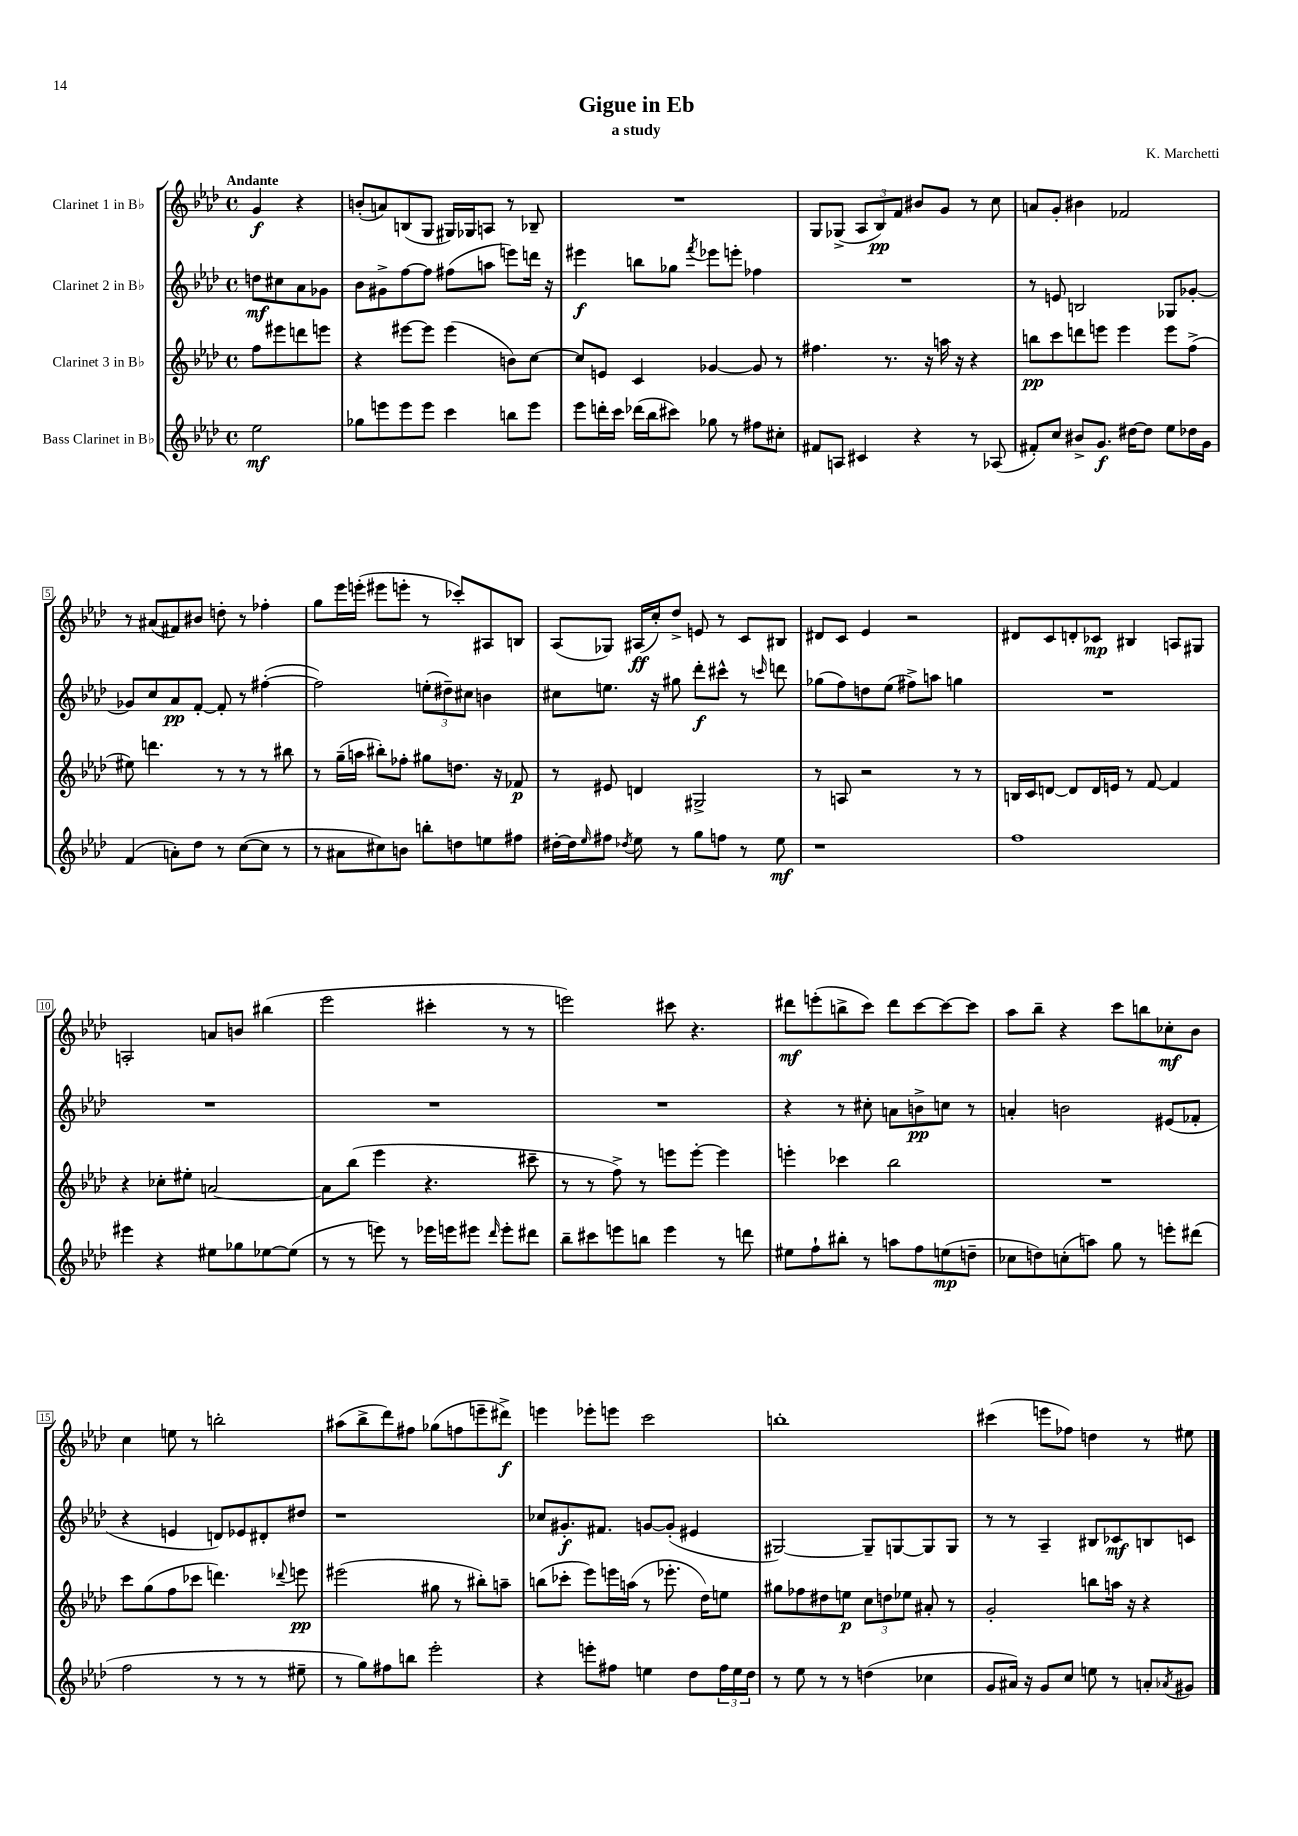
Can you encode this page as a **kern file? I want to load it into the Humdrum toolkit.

**kern	**dynam	**kern	**dynam	**kern	**dynam	**kern	**dynam
*part4	*part4	*part3	*part3	*part2	*part2	*part1	*part1
*staff4	*staff4	*staff3	*staff3	*staff2	*staff2	*staff1	*staff1
*I"Bass Clarinet in B♭	*	*I"Clarinet 3 in B♭	*	*I"Clarinet 2 in B♭	*	*I"Clarinet 1 in B♭	*
*clefG2	*	*clefG2	*	*clefG2	*	*clefG2	*
*k[b-e-a-d-]	*	*k[b-e-a-d-]	*	*k[b-e-a-d-]	*	*k[b-e-a-d-]	*
*M4/4	*	*M4/4	*	*M4/4	*	*M4/4	*
*met(c)	*	*met(c)	*	*met(c)	*	*met(c)	*
=	=	=	=	=	=	=	=
!	!	!	!	!	!	!LO:TX:a:B:t=Andante	!
2ee-\	mf	8ff\L	.	8ddn\L	mf	4g/	f
.	.	8eee#X\	.	8cc#X\	.	.	.
.	.	8dddn\	.	8a-\	.	4r	.
.	.	8eeen\J	.	8g-X\J	.	.	.
=1	=1	=1	=1	=1	=1	=1	=1
8gg-X\L	.	4r	.	8b-\L	.	(8bn'/L	.
8eeen\	.	.	.	8g#X^\	.	8an/)	.
8eee\	.	[8eee#X\L	.	[8ff\	.	(8Bn/	.
8eee\J	.	8eee#\J]	.	8ff\J]	.	8G/J	.
4ccc\	.	(4eee#\	.	(8ff#X\L	.	16G#X/LL)	.
.	.	.	.	.	.	16G-X/J	.
.	.	.	.	8aan\J	.	8An/J	.
8bbn\L	.	8bn\L)	.	8eeen\L)	.	8r	.
8eee\J	.	[8cc\J	.	16dddn\Jk	.	8B-X~/	.
.	.	.	.	16r	.	.	.
=2	=2	=2	=2	=2	=2	=2	=2
8eee-\L	.	8cc/L]	.	4eee#X\	f	1r	.
16dddn'\L	.	8en/J	.	.	.	.	.
16ccc\JJ	.	.	.	.	.	.	.
(16ddd-X\LL	.	4c/	.	8bbn\L	.	.	.
16bb-\J	.	.	.	.	.	.	.
8ccc#X\J)	.	.	.	8gg-X\J	.	.	.
.	.	.	.	8qfff/	.	.	.
8gg-X\	.	[4g-X/	.	8eee-X\L	.	.	.
8r	.	.	.	8eeen'\J	.	.	.
8ff#X\L	.	8g-/]	.	4ff-X\	.	.	.
8cc#X'\J	.	8r	.	.	.	.	.
=3	=3	=3	=3	=3	=3	=3	=3
8f#X/L	.	4.ff#X\	.	1r	.	8G/L	.
8An/J	.	.	.	.	.	(8G-X^/J	.
4c#X/	.	.	.	.	.	12A-/L	.
.	.	.	.	.	.	12B-/)	pp
.	.	8.r	.	.	.	.	.
.	.	.	.	.	.	12f/J	.
4r	.	.	.	.	.	8b#X/L	.
.	.	16r	.	.	.	.	.
.	.	16aan\	.	.	.	8g/J	.
.	.	16r	.	.	.	.	.
8r	.	4r	.	.	.	8r	.
(8A-X/	.	.	.	.	.	8cc\	.
=4	=4	=4	=4	=4	=4	=4	=4
8f#X'/L)	.	8bbn\L	pp	8r	.	8an/L	.
8cc/J	.	8ccc\	.	8en/	.	8g'/J	.
8b#X^/L	.	8dddn\	.	2Bn/	.	4b#X\	.
8.g/J	f	8eeen\J	.	.	.	.	.
.	.	4eee\	.	.	.	2f-X/	.
[16dd#X\KL	.	.	.	.	.	.	.
8dd#\J]	.	.	.	.	.	.	.
8ee-\L	.	8eee\L	.	8G-X/L	.	.	.
16dd-X\L	.	(8ff^\J	.	[8g-X'/J	.	.	.
16g\JJ	.	.	.	.	.	.	.
!!LO:LB:g=z
=5	=5	=5	=5	=5	=5	=5	=5
(4f/	.	8ee#X\)	.	8g-X/L]	.	8r	.
.	.	4.dddn\	.	8cc/	.	(8a#X/L	.
8an'\L)	.	.	.	8a-/	pp	8f#X/)	.
8dd-\J	.	.	.	[8f'/J	.	8b#X/J	.
8r	.	8r	.	8f'/]	.	8ddn'\	.
([8cc\L	.	8r	.	8r	.	8r	.
8cc\J]	.	8r	.	([4ff#X'\	.	4ff-X'\	.
8r	.	8bb#X\	.	.	.	.	.
=6	=6	=6	=6	=6	=6	=6	=6
8r	.	8r	.	2ff#\])	.	8gg\L	.
8a#X\L	.	(16gg~\LL	.	.	.	16eee-\L	.
.	.	16aan\JJ	.	.	.	(16eeen'\JJ	.
8cc#X\)	.	8bb#X'\L)	.	.	.	8eee#X\L	.
8bn\J	.	8ff-X'\J	.	.	.	8eeen'\J	.
8bbn'\L	.	8gg#X\L	.	(12een'\L	.	8r	.
.	.	.	.	12dd#X~\)	.	.	.
8ddn\	.	8.ddn\J	.	.	.	8ccc-X'/L)	.
.	.	.	.	12cc#X\J	.	.	.
8een\	.	.	.	4bn\	.	8A#X/	.
.	.	16r	.	.	.	.	.
8ff#X\J	.	8f-X/	p	.	.	8Bn/J	.
=7	=7	=7	=7	=7	=7	=7	=7
[16dd#X'\LL	.	8r	.	8cc#X\L	.	(8A-/L	.
16dd#\J]	.	.	.	.	.	.	.
16qqee-/	.	.	.	.	.	.	.
8ff#X\J	.	8e#X/	.	8.een\J	.	8G-X/J)	.
8qdd-X/	.	.	.	.	.	.	.
8ee-\	.	4dn/	.	.	.	(16A#X/LL	ff
.	.	.	.	16r	.	16cc'/J)	.
8r	.	.	.	8gg#X\	.	8dd-^/J	.
8gg\L	.	2G#X^/	.	8ddd-'\L	f	8en/	.
8ffn\J	.	.	.	8ccc#X^^\J	.	8r	.
8r	.	.	.	8r	.	8c/L	.
.	.	.	.	16qqcccn/	.	.	.
8ee-\	mf	.	.	8dddn\	.	8B#X/J	.
=8	=8	=8	=8	=8	=8	=8	=8
1r	.	8r	.	(8gg-X\L	.	8d#X/L	.
.	.	8An/	.	8ff\)	.	8c/J	.
.	.	2r	.	8ddn\	.	4e-/	.
.	.	.	.	(8ee-\J	.	.	.
.	.	.	.	8ff#X^\L)	.	2r	.
.	.	.	.	8aan\J	.	.	.
.	.	8r	.	4ggn\	.	.	.
.	.	8r	.	.	.	.	.
=9	=9	=9	=9	=9	=9	=9	=9
1ff	.	16Bn/LL	.	1r	.	8d#X/L	.
.	.	16c/J	.	.	.	.	.
.	.	[8dn/J	.	.	.	8c/	.
.	.	8d/L]	.	.	.	8dn'/	.
.	.	16d/L	.	.	.	8c-X/J	mp
.	.	16en/JJ	.	.	.	.	.
.	.	8r	.	.	.	4B#X/	.
.	.	[8f/	.	.	.	.	.
.	.	4f/]	.	.	.	8An/L	.
.	.	.	.	.	.	8G#X/J	.
!!LO:LB:g=z
=10	=10	=10	=10	=10	=10	=10	=10
4eee#X\	.	4r	.	1r	.	2An'/	.
4r	.	8cc-X'\L	.	.	.	.	.
.	.	8ee#X'\J	.	.	.	.	.
8ee#X\L	.	[2an/	.	.	.	8an/L	.
8gg-X\	.	.	.	.	.	8bn/J	.
[8ee-X\	.	.	.	.	.	(4bb#X\	.
(8ee-\J]	.	.	.	.	.	.	.
=11	=11	=11	=11	=11	=11	=11	=11
8r	.	8a\L]	.	1r	.	2eee-\	.
8r	.	(8bb-\J	.	.	.	.	.
8eeen\)	.	4eee-\	.	.	.	.	.
8r	.	.	.	.	.	.	.
16eee-X\LL	.	4.r	.	.	.	4ccc#X'\	.
16eeen\J	.	.	.	.	.	.	.
8eee#X\J	.	.	.	.	.	.	.
16qqddd-/	.	.	.	.	.	.	.
8eee#'\L	.	.	.	.	.	8r	.
8ddd#X\J	.	8ccc#X~\	.	.	.	8r	.
=12	=12	=12	=12	=12	=12	=12	=12
8bb-~\L	.	8r	.	1r	.	2eeen\)	.
8ccc#X\	.	8r	.	.	.	.	.
8eeen\	.	8ff^\)	.	.	.	.	.
8bbn\J	.	8r	.	.	.	.	.
4eee\	.	8eeen\L	.	.	.	8ccc#X\	.
.	.	[8eee'\J	.	.	.	4.r	.
8r	.	4eee\]	.	.	.	.	.
8dddn\	.	.	.	.	.	.	.
=13	=13	=13	=13	=13	=13	=13	=13
8ee#X\L	.	4eeen'\	.	4r	.	8ddd#X\L	mf
8ff`\	.	.	.	.	.	(8eeen'\	.
8bb#X'\J	.	4ccc-X\	.	8r	.	8bbn^\	.
8r	.	.	.	8cc#X'\	.	8ccc\J)	.
8aan\L	.	2bb-\	.	8an\L	.	8ddd#\L	.
8ff\	.	.	.	8bn^\	pp	[8ccc\	.
(8een\	mp	.	.	8ccn\J	.	8ccc\_	.
8ddn~\J	.	.	.	8r	.	8ccc\J]	.
=14	=14	=14	=14	=14	=14	=14	=14
8cc-X\L	.	1r	.	4an'/	.	8aa-\L	.
8ddn\)	.	.	.	.	.	8bb-~\J	.
(8ccn'\	.	.	.	2bn\	.	4r	.
8aan\J)	.	.	.	.	.	.	.
8gg\	.	.	.	.	.	8ccc\L	.
8r	.	.	.	.	.	8bbn\	.
8eeen'\L	.	.	.	(8e#X/L	.	8cc-X'\	mf
(8ddd#X\J	.	.	.	8f-X'/J	.	8b-\J	.
!!LO:LB:g=z
=15	=15	=15	=15	=15	=15	=15	=15
2ff\	.	8ccc\L	.	4r	.	4cc\	.
.	.	(8gg\	.	.	.	.	.
.	.	8ff\	.	4en/	.	8een\	.
.	.	8ccc-X\J	.	.	.	8r	.
8r	.	4.dddn\)	.	8dn/L)	.	2bbn'\	.
8r	.	.	.	8e-X/	.	.	.
8r	.	.	.	8d#X'/	.	.	.
.	.	8qqddd-X/	.	.	.	.	.
8ee#X~\	.	8eeen\	pp	8dd#X/J	.	.	.
=16	=16	=16	=16	=16	=16	=16	=16
8r	.	(2eee#X\	.	1r	.	(8aa#X\L	.
8gg\L)	.	.	.	.	.	8bb-^\	.
8ff#X\	.	.	.	.	.	8ddd-\)	.
8bbn\J	.	.	.	.	.	8ff#X\J	.
2eee-'\	.	8gg#X\	.	.	.	(8gg-X\L	.
.	.	8r	.	.	.	8ffn\	.
.	.	8bb#X'\L)	.	.	.	8eeen~\	.
.	.	8aan~\J	.	.	.	8ddd#X^\J)	f
=17	=17	=17	=17	=17	=17	=17	=17
4r	.	(8bbn\L	.	8cc-X/L	.	4eeen\	.
.	.	8ccc-X'\J	.	8.g#X'/	f	.	.
8eeen'\L	.	8eee-\L)	.	.	.	8eee-X'\L	.
.	.	.	.	8.f#X/J	.	.	.
8ff#X\J	.	16eeen\L	.	.	.	8eeen\J	.
.	.	(16aan\JJ	.	.	.	.	.
4een\	.	8r	.	[8gn/L	.	2ccc\	.
.	.	8.eee-X'\	.	(8g'/J]	.	.	.
8dd-\L	.	.	.	4e#X/	.	.	.
.	.	16dd-\KL)	.	.	.	.	.
24ff#\L	.	8een\J	.	.	.	.	.
24ee\	.	.	.	.	.	.	.
24dd-\JJ	.	.	.	.	.	.	.
=18	=18	=18	=18	=18	=18	=18	=18
8r	.	8gg#X\L	.	[2G#X/)	.	1bbn'	.
8ee-\	.	8ff-X\	.	.	.	.	.
8r	.	8dd#X\	.	.	.	.	.
8r	.	8een\J	p	.	.	.	.
(4ddn\	.	12cc\L	.	8G#~/L]	.	.	.
.	.	12ddn\	.	.	.	.	.
.	.	.	.	[8Gn/	.	.	.
.	.	12ee-X\J	.	.	.	.	.
4cc-X\	.	8a#X'/	.	8G/]	.	.	.
.	.	8r	.	8G/J	.	.	.
=19	=19	=19	=19	=19	=19	=19	=19
8g/L	.	2g'/	.	8r	.	(4ccc#X\	.
16a#X/Jk)	.	.	.	8r	.	.	.
16r	.	.	.	.	.	.	.
8g/L	.	.	.	4A-~/	.	8eeen\L	.
8cc/J	.	.	.	.	.	8ff-X\J)	.
8een\	.	8bbn\L	.	8B#X/L	.	4ddn\	.
8r	.	16aan\Jk	.	8c-X/	mf	.	.
.	.	16r	.	.	.	.	.
8an'/L	.	4r	.	8Bn/	.	8r	.
8qa-X/	.	.	.	.	.	.	.
8g#X/J	.	.	.	8cn/J	.	8ee#X\	.
==	==	==	==	==	==	==	==
*-	*-	*-	*-	*-	*-	*-	*-
